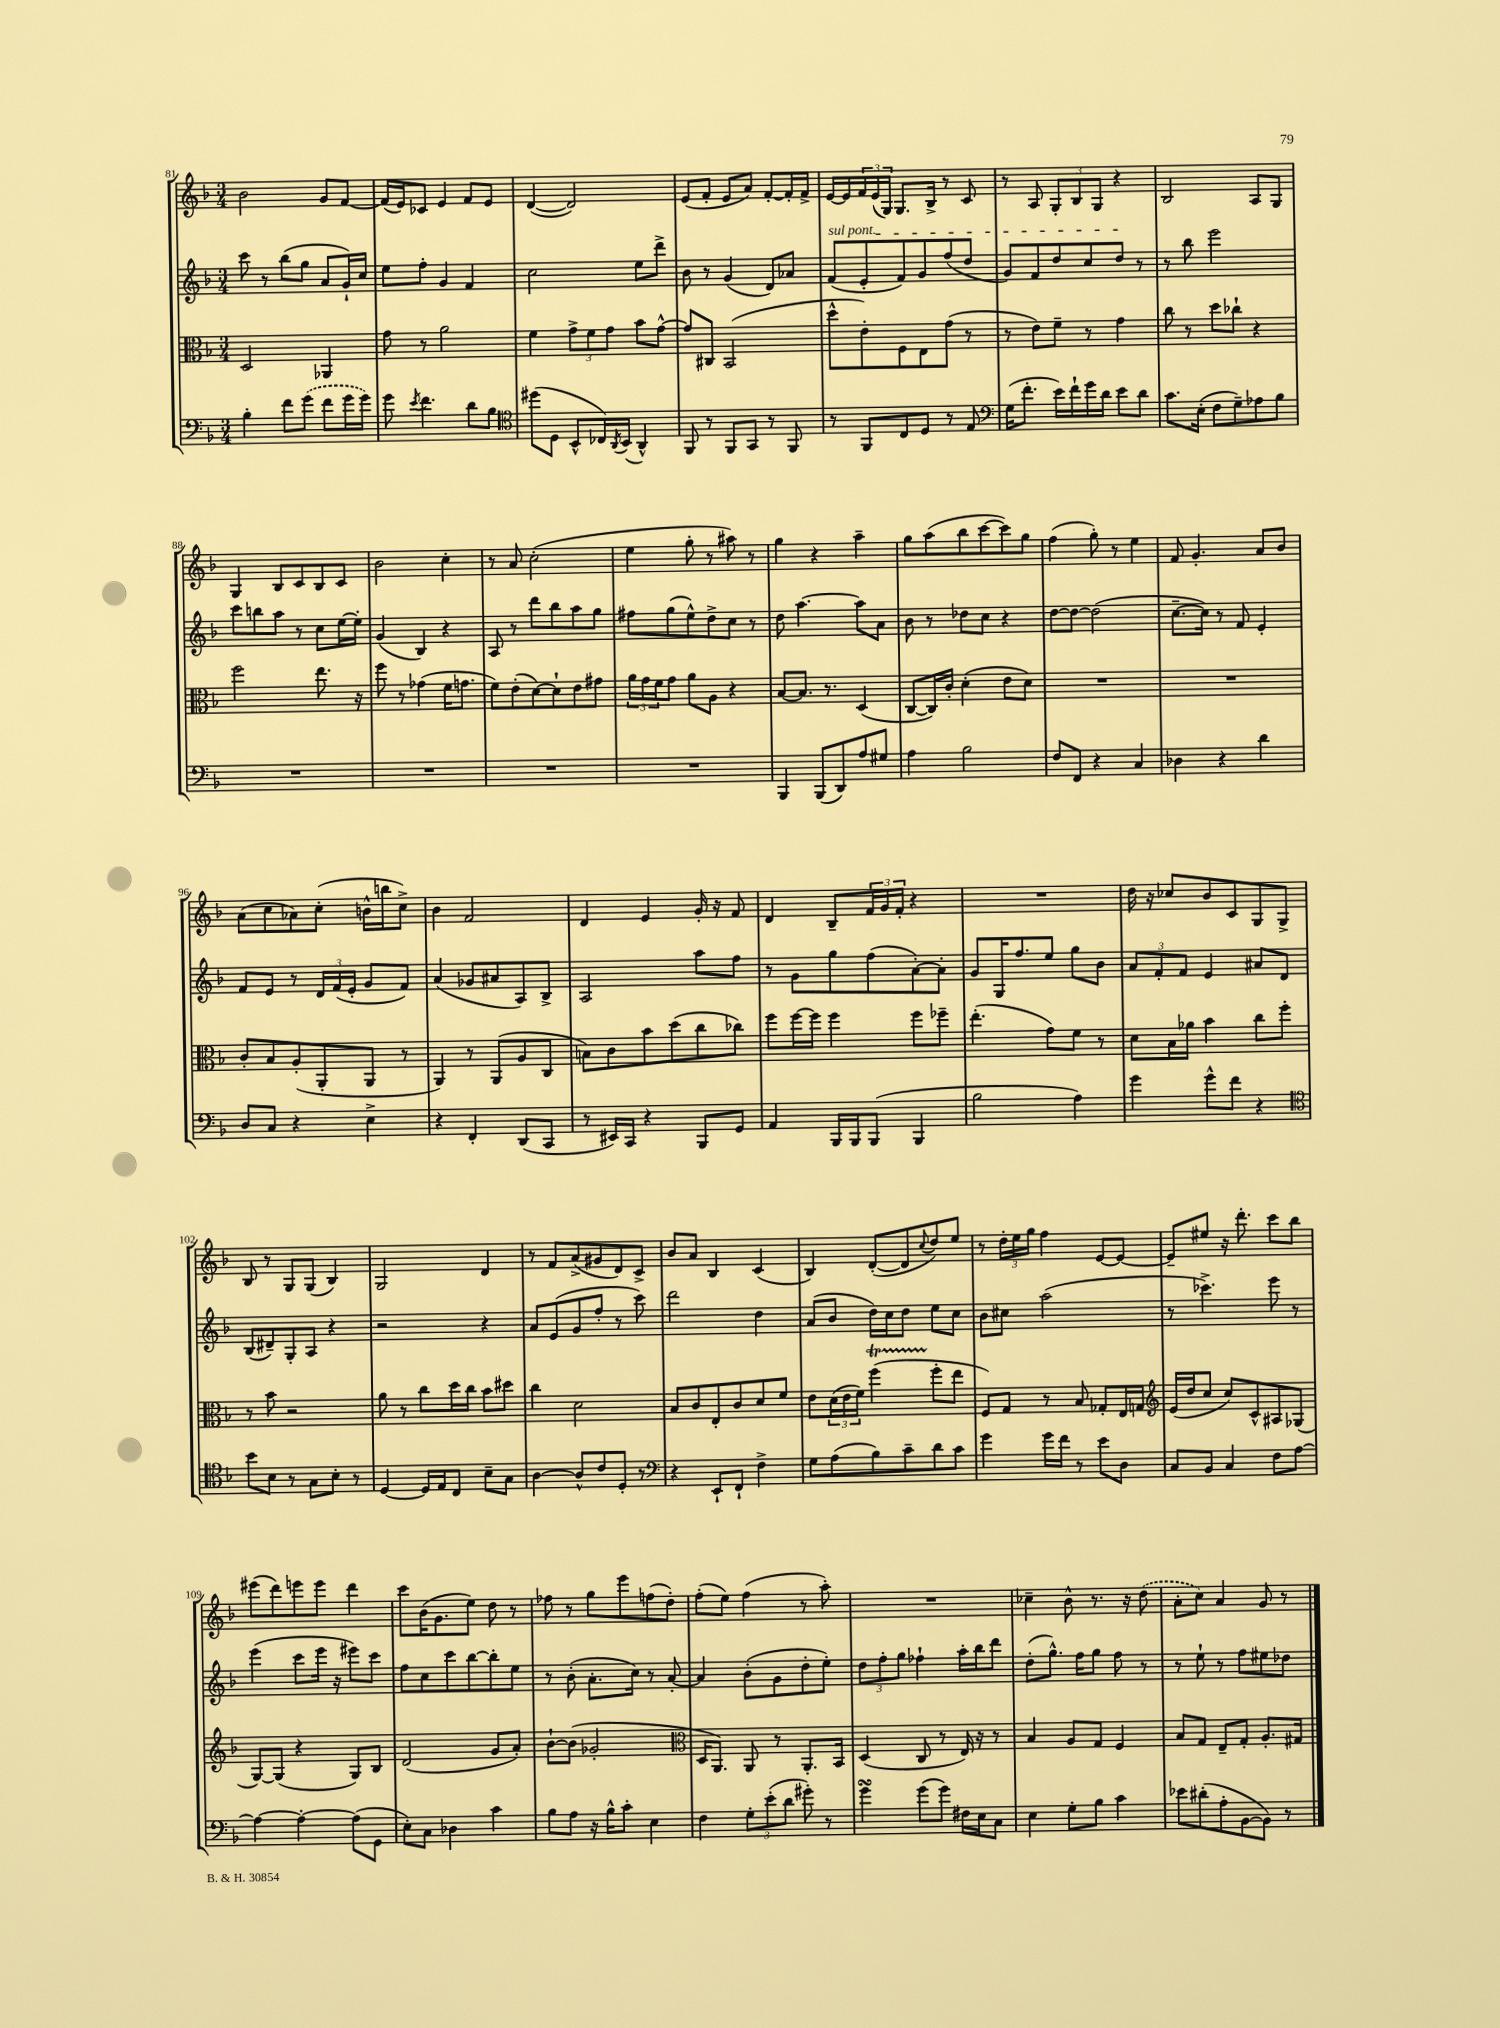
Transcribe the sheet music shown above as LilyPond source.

<<
\new StaffGroup <<
\new Staff = "s0" {
    \clef treble \key f \major \numericTimeSignature \time 3/4
    bes'2 g'8 f'8~ |
    f'16( e'16) ces'8 e'4 f'8 e'8 |
    d'4~( d'2) |
    e'8( f'8-. e'8 a'8) f'8~-. f'16-. f'16-> |
    e'16~ e'16 \tuplet 3/2 { f'16 e'16( g16) } g8. bes16-> r8 c'8 |
    r8 a8 \tuplet 3/2 { g8-. bes8 g8 } r4 |
    bes2 a8 g8 |
    g4 bes8 c'8 bes8 c'8 |
    bes'2 c''4-. |
    r8 a'8 c''2-.( |
    e''4 g''8-. r8 ais''8) r8 |
    g''4 r4 a''4-- |
    g''8 a''8( bes''8 c'''8~ c'''8) g''8 |
    f''4( g''8-.) r8 e''4 |
    f'8 g'4.-. a'8 bes'8 |
    a'8( c''8 aes'8) c''8-.( b'16-^ b''16 c''8->) |
    bes'4 f'2 |
    d'4 e'4 g'16-. r16 f'8 |
    d'4 bes8-- \tuplet 3/2 { f'16 g'16 f'16-. } r4 |
    R2. |
    d''16 r16 ces''8 bes'8 c'8 g8 g8-> |
    bes8 r8 g8 g8( bes4) |
    g2 d'4 |
    r8 f'8 a'8->( gis'8 d'8) c'8-> |
    bes'8 a'8 bes4 c'4( |
    bes4) d'8~-.( d'8 \appoggiatura { c''8 } d''8) e''8 |
    r8 \tuplet 3/2 { d''16-. e''16 g''16 } f''4 e'8~ e'8~ |
    e'8-- eis''8 r16 d'''8.-. c'''8 bes''8 |
    eis'''8( d'''8) e'''8 e'''8 d'''4 |
    c'''8 bes'16( g'8. e''8) d''8 r8 |
    fes''8 r8 g''8 e'''8 f''8( d''8-.) |
    f''8-.( e''8) f''4( r8 a''8-.) |
    R2. |
    ces''4-- bes'8-^ r8. r16 \once \slurDashed d''8( |
    a'8-. c''8) a'4 g'8 r8 \bar "|." |
}
\new Staff = "s1" {
    \clef treble \key f \major \numericTimeSignature \time 3/4
    c'''8 r8 bes''8( g''8 a'8 g'16-!) c''16 |
    e''8 f''8-. g'4 f'4 |
    c''2 e''8 d'''8-> |
    bes'8 r8 g'4( d'8) aes'8 |
    \once \override TextSpanner.bound-details.left.text = \markup { \italic "sul pont." } f'8\startTextSpan( e'8-. f'8) g'8 f''8( d''8 |
    g'8) f'8 d''8 c''8 d''8\stopTextSpan r8 |
    r8 bes''8 e'''2 |
    c'''8 b''8 a''8 r8 c''8 e''16~ e''16-. |
    g'4( bes4) r4 |
    a8 r8 d'''8 bes''8 a''8 g''8 |
    fis''8 g''8( e''8-^) d''8-> c''8 r8 |
    d''8 a''4.~ a''8 a'8 |
    bes'8 r8 des''8 c''8 r4 |
    d''8~ d''8~ d''2( |
    c''8.~-- c''16) r8 f'8 e'4-. |
    f'8 e'8 r8 \tuplet 3/2 { d'16 f'16( e'16-. } g'8 f'8) |
    a'4( ges'8 ais'8 a8) bes8-> |
    a2 a''8 f''8 |
    r8 g'8 g''8 f''8( a'8~-.) a'8-. |
    g'8 g16 f''8. e''8 g''8 bes'8 |
    \tuplet 3/2 { a'8 f'8-. f'8 } e'4 ais'8 d'8 |
    bes8( dis'8--) g8-. a8 r4 |
    r2 r4 |
    a'8 e'8( g'8 f''8-. r8 c'''8) |
    d'''2 d''4 |
    a'8( bes'8 d''16) c''16 d''8 e''8 c''8 |
    bes'8 cis''8 a''2( |
    r8 ces'''4.->) e'''8 r8 |
    e'''4( c'''8 e'''16 r16 eis'''8) c'''8 |
    f''8 c''8 c'''8 bes''8~ bes''8-. e''8 |
    r8 bes'8-.( a'8.-. c''16) r8 a'8~-. |
    a'4 bes'8-.( g'8 d''8-. e''8-.) |
    \tuplet 3/2 { d''8 f''8-. g''8 } fes''4-! a''16-. bes''16 d'''8 |
    d''8-.( g''8.-^) f''16 g''8 f''8 r8 |
    r8 e''8-! r8 f''8 eis''8 des''8 \bar "|." |
}
\new Staff = "s2" {
    \clef alto \key f \major \numericTimeSignature \time 3/4
    d2 aes,4 |
    g'8 r8 a'2 |
    f'4 \tuplet 3/2 { g'8-> f'8 g'8 } bes'8 g'8~-^ |
    g'8 cis8 bes,2( |
    d''8-^ e'8-.) f8 e8 g'8( r8 |
    r8 e'8) f'8-- r8 g'4 |
    c''8 r8 d''8 ces''8-! r4 |
    f''2 e''8. r16 |
    f''8 r8 ges'4( f'16 g'8. |
    f'8) e'8-.( d'8~) d'8-! e'8 gis'8 |
    \tuplet 3/2 { a'16 g'16 f'16 } g'8 a'8 a8 r4 |
    bes8~ bes8. r8. d4( |
    c8~ c16) c'16-. d'4-.( e'8 d'8) |
    R2. |
    R2. |
    c'8-. bes8 a8-.( a,8-. a,8 r8 |
    a,4) r8 a,8( a8 c8 |
    b8) c'8 bes'8 d''8( c''8 ces''8) |
    f''8 f''16~ f''16 f''4 f''8 fes''8-- |
    e''4.-.( g'8) f'8 r8 |
    d'8 bes16 aes'16 bes'4 c''8 f''8-. |
    r8 bes'8 r2 |
    a'8 r8 c''8 d''16 c''16 bes'8 dis''8 |
    c''4 d'2 |
    bes8 c'8 e8-. c'8 d'8 f'8 |
    e'8 \tuplet 3/2 { d'16( e'16 f'16) } f''4\startTrillSpan( f''8-.\stopTrillSpan e''8 |
    f8) g8 r8 bes8 ges8-. e16 g16 |
    \clef treble e'16( d''16 c''8 c''8) c'8-^ ais8 ges8( |
    g8~) g8( r4 g8) bes8 |
    d'2( g'8 a'8-.) |
    bes'8~-! bes'8( ges'2-. |
    \clef alto d16 a,8.) a,8 r8 a,8.-. bes,16 |
    d4( c8 r8 e16) r16 r8 |
    bes4 a8 g8 f4 |
    bes8 g8 e8-- g8-. a8.-. gis16 \bar "|." |
}
\new Staff = "s3" {
    \clef bass \key f \major \numericTimeSignature \time 3/4
    bes4-. f'8 \once \slurDashed g'8( f'8 g'16 g'16) |
    g'8 \acciaccatura { e'8 } f'4. d'8 bes8 |
    \clef tenor dis''8( d8 bes,8-^ ces16) \acciaccatura { a,8 } bes,16( a,4-^) |
    f,8 r8 f,8 g,8 r8 f,8 |
    r8 f,8 c8 d8 r8 e8 |
    \clef bass g16( f'8.-. e'16) f'16-! g'16 d'16 e'8 d'8 |
    c'8. e16-.( f8 g8--) aes8 bes8 |
    R2. |
    R2. |
    R2. |
    R2. |
    bes,,4 bes,,8( d,8) a8 gis8 |
    a4 bes2 |
    f8 f,8 r4 c4 |
    des4 r4 d'4 |
    d8 c8 r4 e4-> |
    r4 f,4-. d,8( c,8 |
    r8 eis,16) c,16 r4 bes,,8 g,8 |
    a,4 bes,,16 bes,,16 bes,,8( bes,,4 |
    bes2 a4) |
    g'4 g'8-^ f'8 r4 |
    \clef tenor bes'8 bes8 r8 g8 bes8-. r8 |
    d4~ d16 e16 c8 bes8-- g8 |
    a4~ a8-^ c'8 d8-. r8 |
    \clef bass r4 e,8-! f,8-! f4-> |
    g8 a8( bes8) c'8-- d'8 c'8 |
    g'4 g'16 f'16 r8 e'8 d8 |
    c8 bes,8 c4 f8 a8~ |
    a4~ a4~-. a8( g,8 |
    e8-.) c8 des4 c'4 |
    bes8 a8 r16 bes16-^ c'8-. e4 |
    f4 \tuplet 3/2 { g8-. e'8-.( d'8 } gis'8-.) r8 |
    g'4\turn g'8( g'8) fis16 e16 c8 |
    e4 g8-. bes8 c'4 |
    ees'8 dis'8-.( a8-. bes,8~ bes,8) r8 \bar "|." |
}
>>
>>
\layout { \context { \Score currentBarNumber = #81 } }
